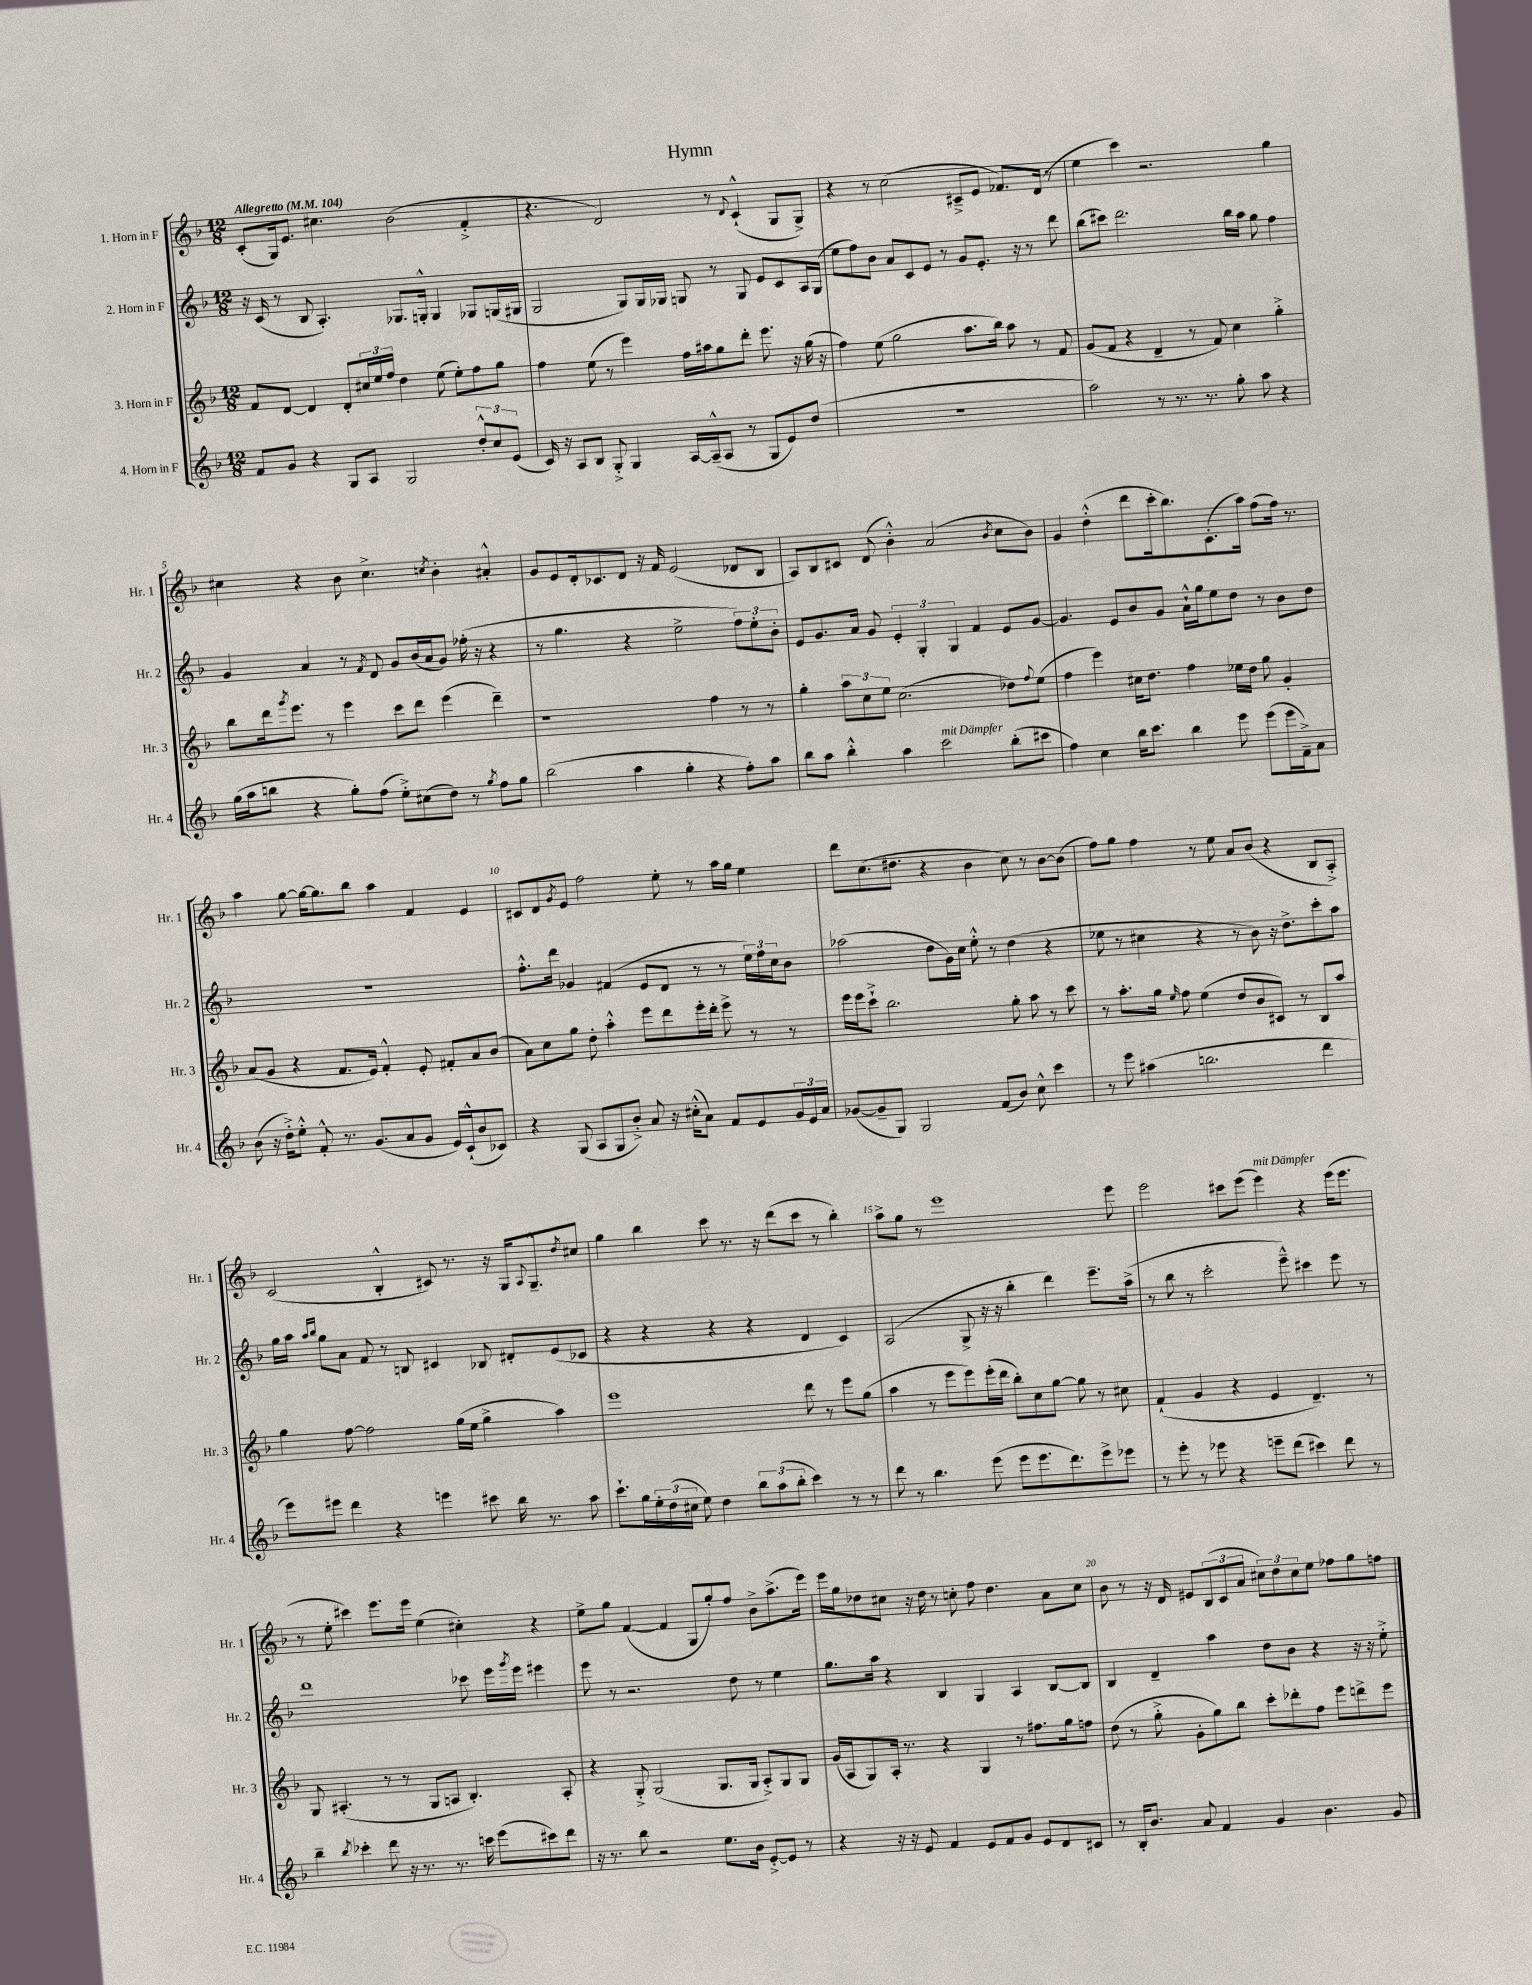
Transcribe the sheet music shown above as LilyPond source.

\header { title = "Hymn" }
<<
\new StaffGroup <<
\new Staff = "s0" \with { instrumentName = "1. Horn in F" shortInstrumentName = "Hr. 1" } {
    \clef treble \key f \major \numericTimeSignature \time 12/8 \tempo "Allegretto" 4 = 104
    c'8-.( g16) e'8. cis''4. bes'2( f'4-.-> |
    r4. d'2) r8 \appoggiatura { d'8 } c'4-!-^( g8 g8->) |
    r4 r8 c''2( cis'8---> e'8 fes'8.) d'16( r8 |
    e''4 c'''4) r2. g''4 |
    cis''4 r4 bes'8 cis''4.-> \acciaccatura { c''8 } bes'4-. ais'4-.-^ |
    g'8 e'8 d'16-. ces'8. d'8 r16 f'16 e'2( des'8 bes8 |
    a8) bes8 cis'8 d'8( bes'4-.-^) a'2( \acciaccatura { bes'8 } c''8 bes'8) |
    g'4 d''4-.-^( d'''8 c'''16-. bes''8.) c'8.-.( a''16) f''8( f''16) r8. |
    a''4 g''8~ g''16~ g''8. bes''8 a''4 f'4 e'4 |
    cis'8 d'8 \acciaccatura { g'8 } e'8 f''2 e''8-. r8 a''16 g''16 e''4 |
    d'''8 c''8.( dis''8. r4 bes'4 c''8) r8 bes'8~ bes'8( |
    f''8) g''8 f''4 r8 e''8 a'8 bes'8( r4 bes8 a8-.->) |
    c'2( bes4-.-^ cis'8) r8. r16 g16 \appoggiatura { a8 } g8.---^ \acciaccatura { d''8 } cis''8 |
    g''4 bes''4 c'''8 r8. r16 d'''8( c'''8 r8 bes''4-.) |
    a''8-> g''8 r8 e'''1 e'''8 |
    e'''2 cis'''8 e'''8( e'''4^\markup { \italic "mit Dämpfer" }) r4 e'''16( e'''8. |
    r8 e''8-. cis'''4) e'''8. e'''16 e''4( cis''4-.) r4 |
    e''8-> g''8 f'4~( f'4 g8 g''8-.) f''8 bes'8-> a''8.->( e'''16) |
    e'''16 g''16 des''8 cis''8 r16 des''16 r8 c''8-. f''8 des''4. a'8 c''8 |
    bes'8 r8 r16 d'16 eis'8 \tuplet 3/2 { bes8( c'8 a'8 } \tuplet 3/2 { cis''8) d''8 cis''8 } e''8 fes''8 g''8 f''8 \bar "|." |
}
\new Staff = "s1" \with { instrumentName = "2. Horn in F" shortInstrumentName = "Hr. 2" } {
    \clef treble \key f \major \numericTimeSignature \time 12/8
    r16 c'16( r8 bes8 a4.-.) ges8. g16-.-^ g4 ges8 g16( gis16 |
    g2 g8) g16 ges16 g8 r8 g8 e'8 c'8 a16 g16( |
    e''8 f''8) bes'8 a'8 c'8 e'8 r8 g'8 e'8.-. r16 r8 d'''8 |
    bes''8( cis'''8) d'''2. bes''16 a''16 g''8 f''4 |
    g'4 a'4 r8 \acciaccatura { f'8 } d'8 g'8 bes'16( a'16 g'8) fes''16-.( r16 r4 |
    r8 g''4. r4 e''2-> \tuplet 3/2 { f''8) e''8-. bes'8-. } |
    e'8 g'8. a'16 g'8 \tuplet 3/2 { e'4-. g4-. g4 } f'4 e'8 g'8~ |
    g'4. e'8 bes'8 g'8 a'16-!-^ g''16 e''8 d''8 r8 bes'8 d''8 |
    R1. |
    f''8.-.-^ d'''16 ges'4 fis'4( e'8 d'8 r8 r8 \tuplet 3/2 { e''16) f''16 c''16 } bes'8 |
    aes''2( d''8 g'16) c''16 e''8-.-^ r8 d''4( r4 |
    ees''8 r8 cis''4 r4 r8 bes'8) r16 d''8.-> c'''8-. a''8 |
    g''16 a''16 \grace { a''16 bes''16 } g''8 a'8 f'8 r8 b8 cis'4 bes8 dis'8-. e'8( ces'8 |
    r4 r4 r4 r4 d'4 c'4) |
    a2( g8-> r16 r16 bes''4-. d'''4) e'''8.-- a''16->( |
    r8 bes''8 r8 c'''2-. e'''8---^) cis'''4 e'''8 r8 |
    d'''1 ces'''8 e'''16 \acciaccatura { g'''8 } e'''16 eis'''4 |
    e'''8 r8 r2. d''8 r8 e''4 |
    g''8. a''16 r4 bes4 g4 a4 bes8~ bes8 |
    bes4 d'4-- a''4 d''8 bes'8 r4 r16 r16 e''8-.-> \bar "|." |
}
\new Staff = "s2" \with { instrumentName = "3. Horn in F" shortInstrumentName = "Hr. 3" } {
    \clef treble \key f \major \numericTimeSignature \time 12/8
    f'8 d'8~ d'4 d'8-. \tuplet 3/2 { cis''16 e''16 f''16 } d''4 e''8( e''8-.) f''8 g''8 |
    f''4 e''8( r8 e'''4) f''16 ais''16 g''8 d'''8-. e'''8. r16 g''16( r16 |
    f''4) e''8( g''2 a''8. bes''16) a''8 r8 f'8 |
    g'8( f'8 r4 d'4-- r8 f'8) c''4 g''4-.-> |
    bes''8 d'''16 \acciaccatura { g'''8 } e'''8. r8 e'''4 c'''8 d'''8 e'''4( d'''4--) |
    r1 f''4 r8 r8 |
    g''4-. \tuplet 3/2 { a''8 c''8 e''8 } c''2.( des''8) \appoggiatura { f''8 } e''8( |
    f''4 e'''4) cis''16 d''8. f''4 ees''16 d''16 g''8 g'4-. |
    a'8( g'8 r4 f'8. e'16) f'4-.-^ e'8-. fis'8-. a'8 bes'8( |
    a'8) c''8 g''8 d''8-. a''4-.-^ e'''8 d'''8 e'''16-. d'''16-. e'''8-> r8 r8 |
    e'''16 e'''16 c'''8-!-> bes''2. g''8-. a''8 r8 c'''8 |
    r8 a''8.-. g''16 \grace { e''16 } f''8 e''4( d''8 bes'8 cis'8) r8 bes8 a''8 |
    g''4 f''8~ f''2 g''16( e''16 g''4-> a''4) |
    e'''1 d'''8 r8 e'''8 g''8( |
    a''4 r8 e'''8 e'''8) e'''16-.( d'''16 bes''8-.) c''8 g''8~ g''8 r8 cis''8 |
    f'4-!( g'4 r4 e'4 d'4.--) r8 |
    g8 ais4.-.( r8 r8 g8 a8 bes4.-.) a8-. |
    r4 g8-.-> g2( g8. g16 a8-.->) g8 g8 |
    g'16( a16 g8) a16-. r8. r4 g4 r8 fis''8. g''16 f''8 |
    d''8( r8 g''8-.-> g'8-. g''8) bes''8 c'''8-. des'''8-. f''8 e'''8 d'''8-> e'''8 \bar "|." |
}
\new Staff = "s3" \with { instrumentName = "4. Horn in F" shortInstrumentName = "Hr. 4" } {
    \clef treble \key f \major \numericTimeSignature \time 12/8
    f'8 g'8 r4 g8 a8 g2 \tuplet 3/2 { d''8-.-^ c''8 e'8( } |
    c'16) r16 a8 bes8 g8-.-> g4 a16~ a16---^( a8 r8 g8 e'8) d''8( |
    R1. |
    a''2) r8 r8. r8. g''8-. a''8 r4 |
    g''16( a''16 b''8 r4 g''8-.) f''8( e''8-.->) cis''8( d''8) r8 \acciaccatura { g''8 } f''8 g''8 |
    bes''2( a''4 g''4-. r4 f''8-.) a''8 |
    bes''8 a''8 bes''4-.-^ a''4 c'''2^\markup { \italic "mit Dämpfer" } bes''8-.( cis'''8 |
    f''4) c''4 bes''16 c'''8. bes''4 e'''8 e'''8( e'''16 f'16--->) a'8 |
    bes'8( r16 d''16-.->) e''8-.-^ f'8-.-^ r8. g'8.( a'8 g'8 e'16) c'16-!-^( bes'8 ces'8) |
    r4 g8( a8 g8 bes'8-.->) a'8 r16 cis''16-.-^( a'8) f'8 e'8 \tuplet 3/2 { g'16 e'16 a'16 } |
    ges'8~( ges'8-- g8) g2 f'8( bes'8) c''8-^ c'''4 |
    r8 e'''8 ais''4( b''2. d'''4 |
    e'''8) eis'''8 d'''4 r4 e'''4 cis'''8 bes''16 r8. a''8 |
    c'''8.-! g''16 \tuplet 3/2 { e''16-. d''16( cis''16 } e''8) d''4 \tuplet 3/2 { bes''8 a''8( bes''8-. } c'''4) r8 r8 |
    d'''8 r8 bes''4. e'''8( e'''8 e'''8. d'''8.) e'''8-> ees'''8 |
    r8 e'''8-. r8 ees'''8 r4 e'''8-- d'''8( cis'''4) d'''8 r8 |
    bes''4-- \acciaccatura { bes''8 } ces'''4-. d'''8 r16 r8. r8. c'''16 e'''8( cis'''8) d'''8 |
    r16 r8. bes''8 r2 e''8. bes'16 e'8~-.-> e'8 r8 |
    r4 r16 r16 e'8 f'4 e'8 f'8 g'8 e'8 d'8 cis'8 |
    r8 bes16-. bes'8. a'8 f'4 g'4 bes'4. g'8 \bar "|." |
}
>>
>>
\layout { \context { \Score \override BarNumber.break-visibility = ##(#f #t #t) barNumberVisibility = #(every-nth-bar-number-visible 5) } }
